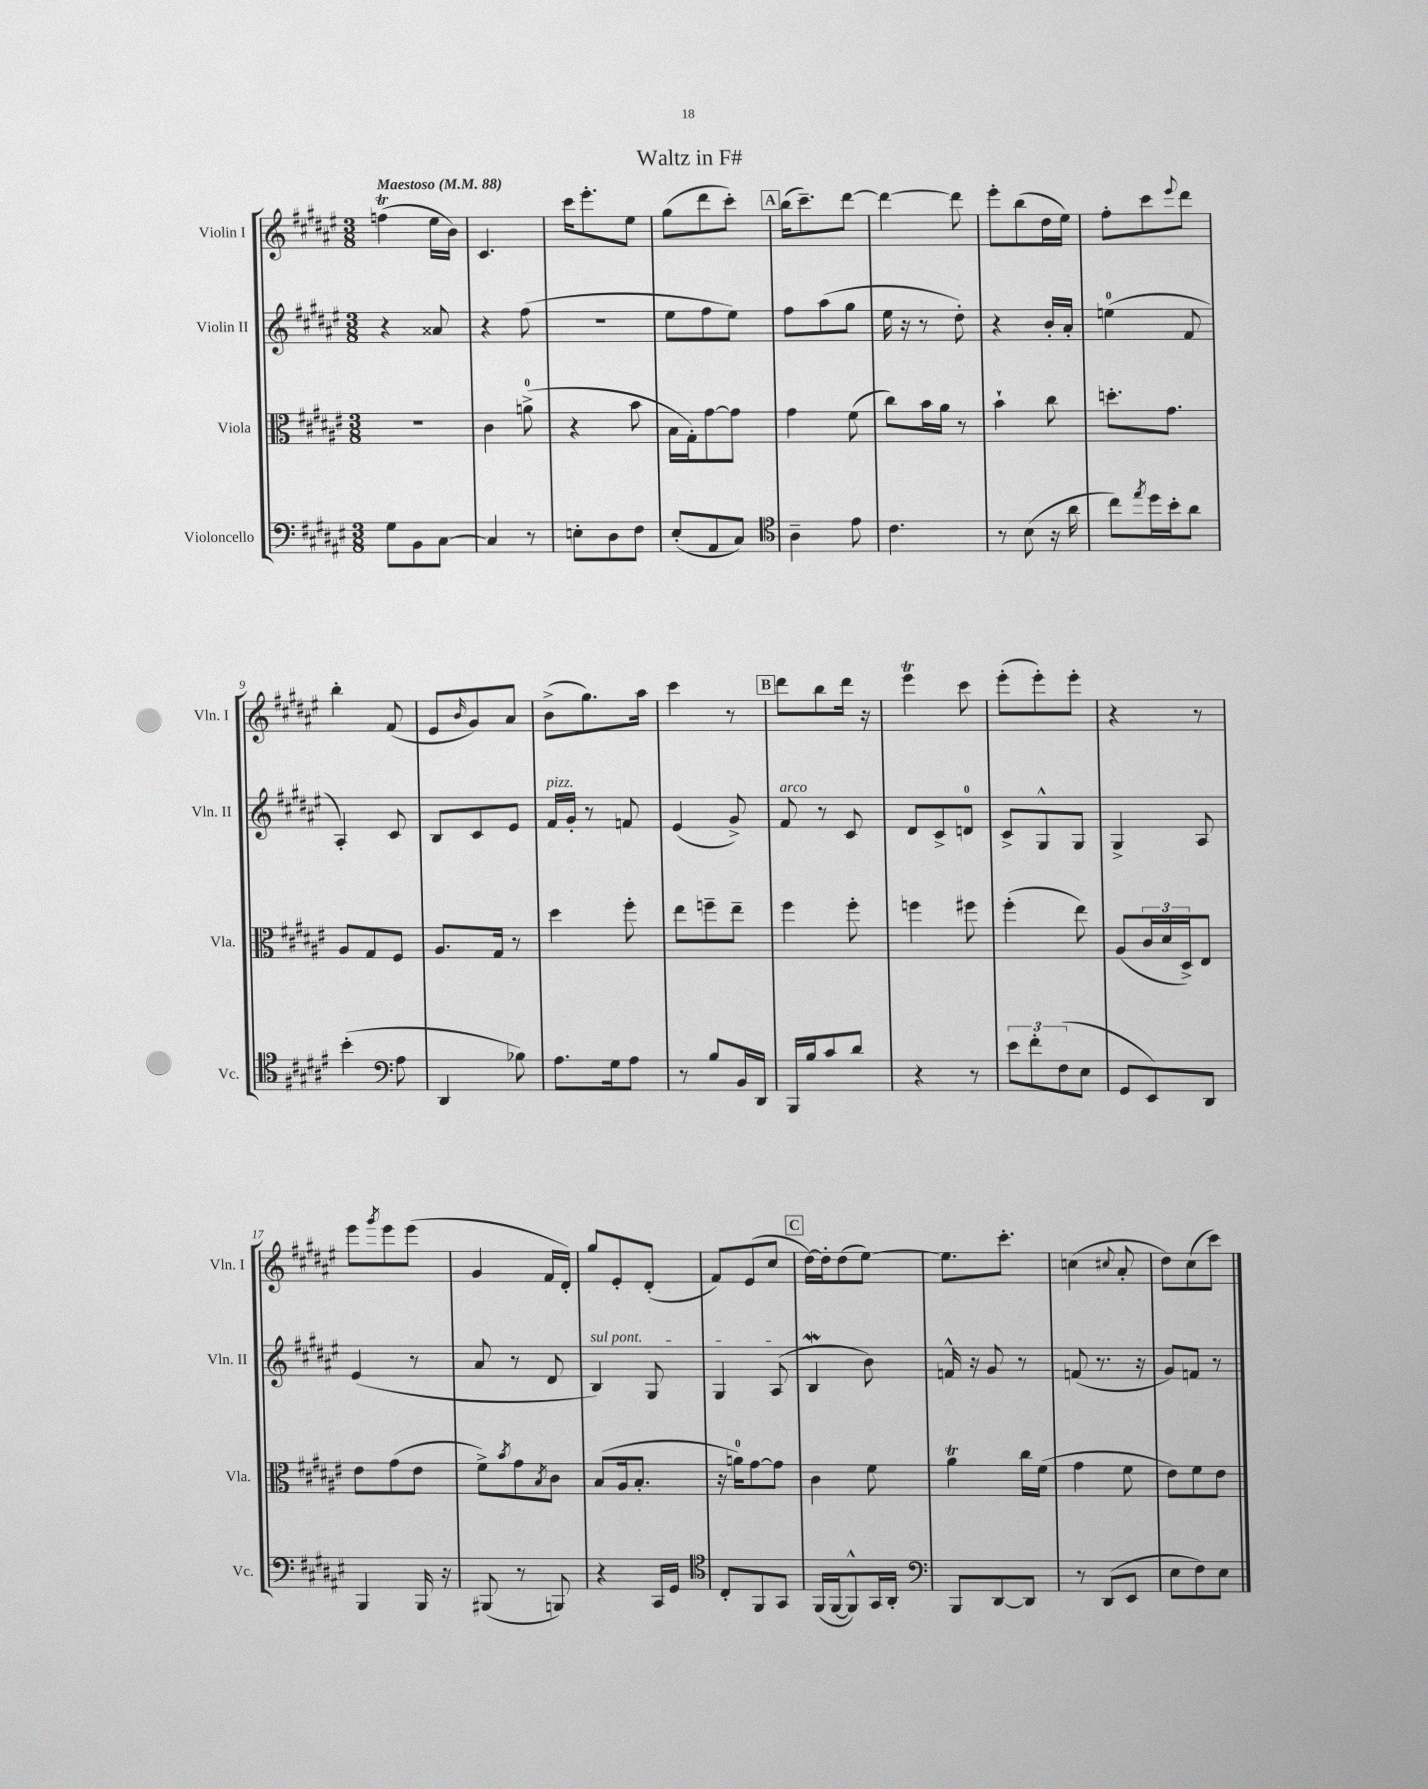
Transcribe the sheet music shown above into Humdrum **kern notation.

**kern	**kern	**kern	**kern
*staff4	*staff3	*staff2	*staff1
*clefF4	*clefC3	*clefG2	*clefG2
*k[f#c#g#d#a#e#]	*k[f#c#g#d#a#e#]	*k[f#c#g#d#a#e#]	*k[f#c#g#d#a#e#]
*M3/8	*M3/8	*M3/8	*M3/8
*MM88	*MM88	*MM88	*MM88
8G#\L	4.r	4r	(4ff\
8BB\	.	.	.
[8C#\J	.	8a##/	16ee#\LL
.	.	.	16b\JJ)
=	=	=	=
4C#/]	4c#\	4r	4.c#/
8r	(8a^\	(8ff#\	.
=	=	=	=
8E'\L	4r	4.r	16ccc#\LK
.	.	.	8.eee#'\
8D#\	.	.	.
8F#\J	8b\	.	8ee#\J
=	=	=	=
(8E#'/L	16B\LL	8ee#\L	(8gg#\L
.	16G#'\J)	.	.
8AA#/	[8g#\	8ff#\	8ddd#\
8C#/J)	8g#\]J	8ee#\J)	8ccc#'\J)
=	=	=	=
*clefC4	*	*	*
4A#~\	4g#\	8ff#\L	(16bb\LK
.	.	.	8.ccc#~\)
.	.	(8aa#\	.
8e#\	(8f#\	8gg#\J	[8ddd#\J
=	=	=	=
4.c#\	8cc#\L)	16ee#\	4ddd#\_
.	.	16r	.
.	16b\L	8r	.
.	16a#\JJ	.	.
.	8r	8dd#'\)	8ddd#\]
=	=	=	=
8r	4b`\	4r	8eee#'\L
(8B\	.	.	(8bb\
16r	8cc#\	16b'/LL	16dd#\L
16a#\	.	16a#'/JJ	16ee#\JJ)
=	=	=	=
8cc#\L)	8.dd'\L	(4ee\	8ff#'\L
8qee#/	.	.	.
16dd#\L	.	.	8ccc#\
16b'\J	8.g#\J	.	.
.	.	.	8qqeee#/
8a#\J	.	8f#/	8ddd#\J
=	=	=	=
(4b'\	8A#/L	4A#'/)	4bb'\
.	8G#/	.	.
*clefF4	*	*	*
8A#\	8F#/J	8c#/	(8f#/
=	=	=	=
4DD#/	8.A#/L	8B/L	8e#/L
.	.	.	16qqb/
.	.	8c#/	8g#/)
.	16G#/Jk	.	.
8B-\)	8r	8e#/J	8a#/J
=	=	=	=
8.A#\L	4dd#\	16f#/LL	(8b^\L
.	.	16g#'/JJ	.
.	.	8r	8.gg#\)
16G#\k	.	.	.
8A#\J	8ff#'\	8f/	.
.	.	.	16aa#\Jk
=	=	=	=
8r	8ee#\L	(4e#/	4ccc#\
8B/L	8ff~\	.	.
16BB/L	8ee#~\J	8g#^/)	8r
16DD#/JJ	.	.	.
=	=	=	=
16BBB/LL	4ff#\	8f#/	8ddd#\L
16B/J	.	.	.
8c#/	.	8r	8bb\
8d#/J	8ff#'\	8c#/	16ddd#\Jk
.	.	.	16r
=	=	=	=
4r	4ff\	8d#/L	4eee#\
.	.	8c#^/	.
8r	8ff#\	8d/J	8ccc#\
=	=	=	=
12e#\L	(4ff#'\	8c#^/L	(8eee#'\L
12f#'\	.	.	.
.	.	8G#^^/	8eee#'\)
(12F#\	.	.	.
8E#\J	8ee#\)	8G#/J	8eee#'\J
=	=	=	=
8GG#/L	(8A#/L	4G#^/	4r
8EE#/)	24c#/L	.	.
.	24d#/	.	.
.	24D#^/J)	.	.
8DD#/J	8E#/J	8A#/	8r
=	=	=	=
4BBB/	8e#\L	(4e#/	8eee#\L
.	.	.	8qggg#/
.	(8g#\	.	8eee#\
16BBB/	8e#\J	8r	(8eee#\J
16r	.	.	.
=	=	=	=
(8BBB#/	8f#^\L)	8a#/	4g#/
.	8qb/	.	.
8r	8g#\	8r	.
.	8qB/	.	.
8BBB/)	8c#\J	8d#/	16f#/LL
.	.	.	16d#'/JJ)
=	=	=	=
4r	(8B/L	4B/)	8gg#/L
.	16A#/k	.	8e#'/
.	8.B'/J	.	.
16CC#/LL	.	8G#/	(8d#'/J
16GG#/JJ	.	.	.
=	=	=	=
*clefC4	*	*	*
8C#'/L	16r	4G#/	8f#/L)
.	16a\LK)	.	.
8FF#/	[8g#\	.	(8e#/
8GG#/J	8g#\]J	(8A#/	8cc#/J
=	=	=	=
(16FF#/LL	4c#\	4B/	[16dd#\LL)
[16FF#/J	.	.	16dd#'\]J
8FF#^^/])	.	.	(8dd#\
16GG#/L	8f#\	8b\)	[8ee#\J)
16AA#'/JJ	.	.	.
=	=	=	=
*clefF4	*	*	*
8BBB/L	4a#\	16f^^/	8.ee#\]L
.	.	16r	.
[8DD#/	.	8g#/	.
.	.	.	8.ccc#'\J
8DD#/]J	16cc#\LL	8r	.
.	(16f#\JJ	.	.
=	=	=	=
8r	4g#\	(8f/	(4cc\
(8DD#/L	.	8.r	.
.	.	.	8qqcc#/
8EE#/J	8f#\	.	8a#'/
.	.	16r	.
=	=	=	=
8E#\L	8e#\L)	8g#/L)	8dd#\L)
8F#\)	8f#\	8f/J	(8cc#\
8E#\J	8e#\J	8r	8ccc#\J)
==	==	==	==
*-	*-	*-	*-
